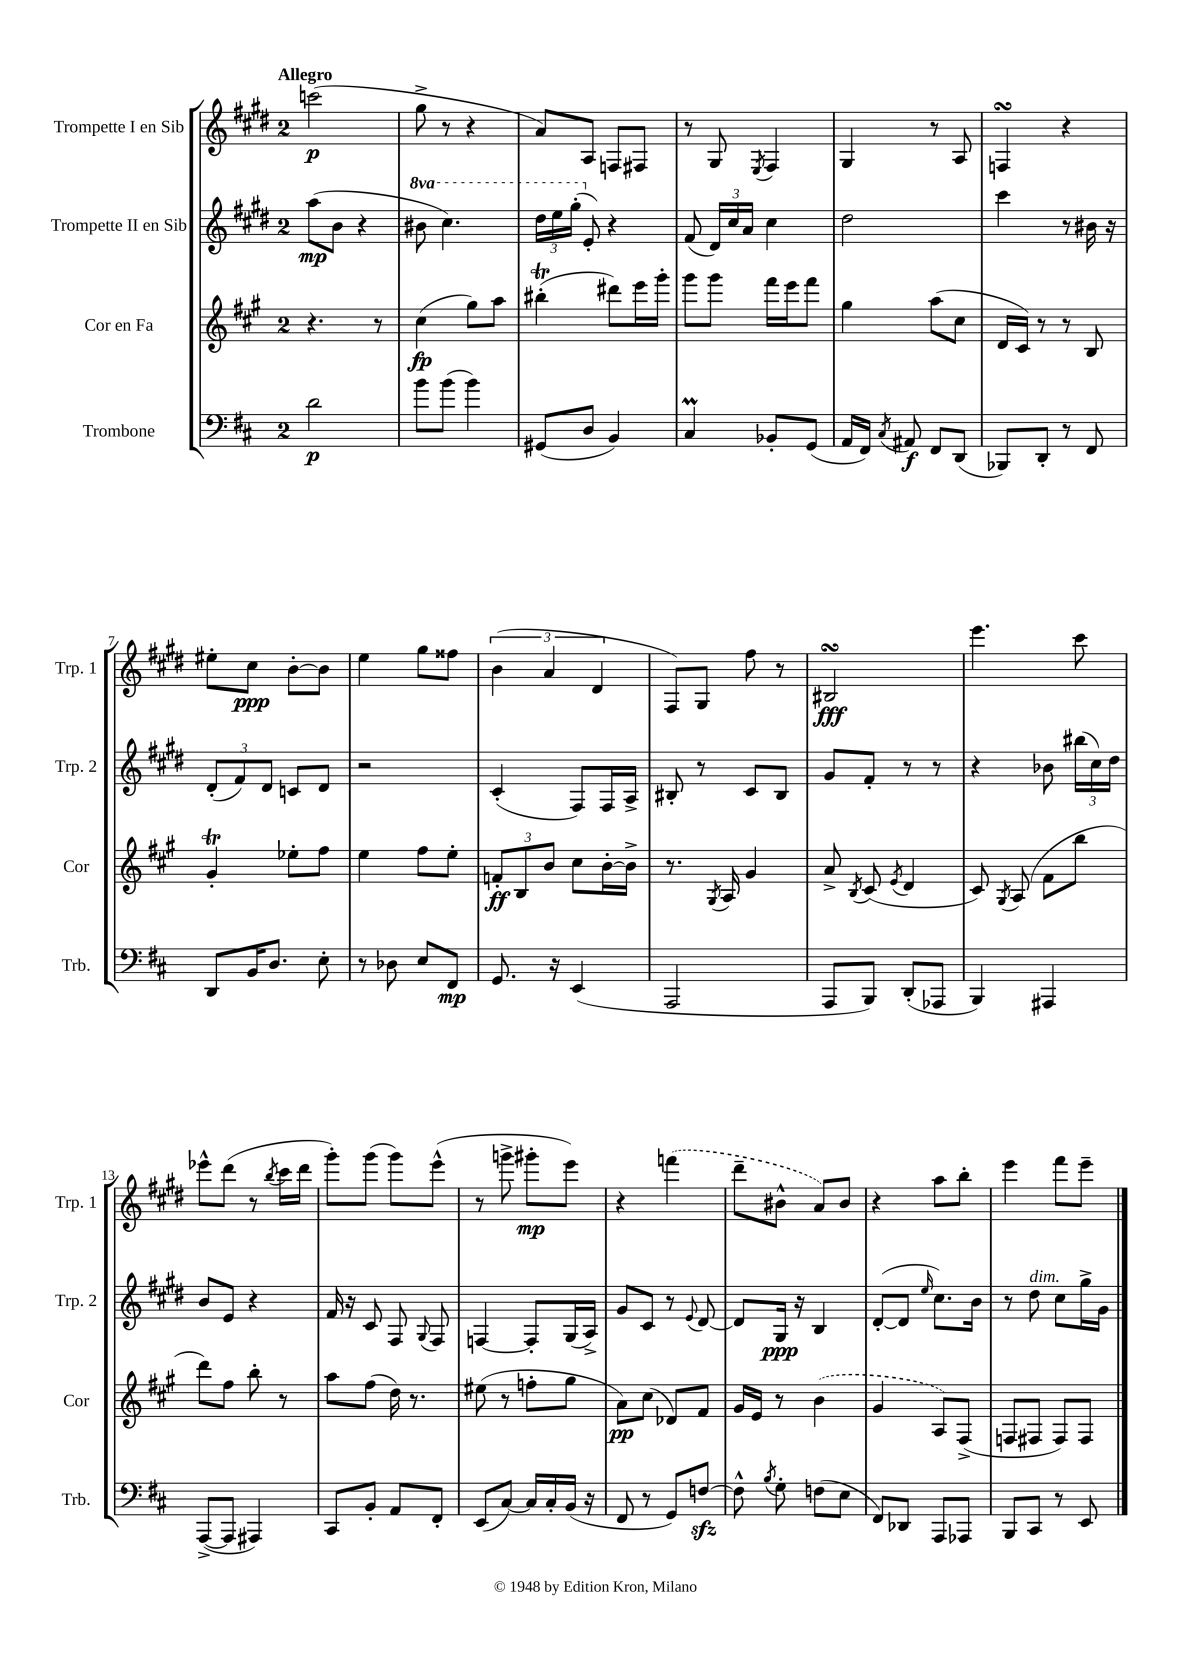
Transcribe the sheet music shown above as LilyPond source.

<<
\new StaffGroup <<
\new Staff = "s0" \with { instrumentName = "Trompette I en Sib" shortInstrumentName = "Trp. 1" } {
    \clef treble \key e \major \once \override Staff.TimeSignature.style = #'single-digit \time 2/4 \tempo "Allegro"
    \autoBeamOff c'''2\p( |
    gis''8-> r8 r4 |
    a'8[) a8] f8[ fis8] |
    r8 gis8 \acciaccatura { e8 } fis4 |
    gis4 r8 a8 |
    f4\turn r4 |
    eis''8[-. cis''8]\ppp b'8[~-. b'8] |
    e''4 gis''8[ fisis''8] |
    \tuplet 3/2 { b'4( a'4 dis'4 } |
    fis8[) gis8] fis''8 r8 |
    bis2\turn\fff |
    e'''4. cis'''8 |
    ees'''8[-^ dis'''8]( r8 \acciaccatura { b''8 } cis'''16[ dis'''16] |
    gis'''8[-.) gis'''8]( gis'''8[) e'''8]-^( |
    r8 g'''8-> gis'''8[-.\mp e'''8]) |
    r4 \once \slurDashed f'''4( |
    dis'''8[-- bis'8]-^ a'8[) bis'8] |
    r4 a''8[ b''8]-. |
    e'''4 fis'''8[ e'''8]-- \bar "|." |
}
\new Staff = "s1" \with { instrumentName = "Trompette II en Sib" shortInstrumentName = "Trp. 2" } {
    \clef treble \key e \major \once \override Staff.TimeSignature.style = #'single-digit \time 2/4 \set Staff.ottavationMarkups = #ottavation-simple-ordinals
    \autoBeamOff a''8[\mp( b'8] r4 |
    \ottava #1 bis''8 cis'''4.) |
    \tuplet 3/2 { dis'''16[ e'''16 gis'''16]-.( \ottava #0 } e'8-.) r4 |
    fis'8( \tuplet 3/2 { dis'16[) cis''16 a'16] } cis''4 |
    dis''2 |
    cis'''4 r8 bis'16 r16 |
    \tuplet 3/2 { dis'8[-.( fis'8) dis'8] } c'8[ dis'8] |
    r2 |
    cis'4-.( fis8[) fis16 a16]-> |
    bis8-. r8 cis'8[ bis8] |
    gis'8[ fis'8]-. r8 r8 |
    r4 bes'8 \tuplet 3/2 { bis''16[( cis''16) dis''16] } |
    b'8[ e'8] r4 |
    fis'16 r16 cis'8 fis8 \appoggiatura { gis8 } fis8 |
    f4~ f8[-. gis16( a16]->) |
    gis'8[ cis'8] r8 \appoggiatura { e'8 } dis'8~ |
    dis'8[ gis16]\ppp r16 b4 |
    dis'8[~-.( dis'8] \grace { e''16 } cis''8.[) b'16] |
    r8 dis''8^\markup { \italic "dim." } cis''8[ gis''16-> gis'16] \bar "|." |
}
\new Staff = "s2" \with { instrumentName = "Cor en Fa" shortInstrumentName = "Cor" } {
    \clef treble \key a \major \once \override Staff.TimeSignature.style = #'single-digit \time 2/4
    \autoBeamOff r4. r8 |
    cis''4\fp( gis''8[) a''8] |
    bis''4-.\trill( dis'''8[) e'''16 gis'''16]-. |
    gis'''8[ gis'''8] fis'''16[ e'''16 fis'''8] |
    gis''4 a''8[( cis''8] |
    d'16[ cis'16]) r8 r8 b8 |
    gis'4-.\trill ees''8[-. fis''8] |
    e''4 fis''8[ e''8]-. |
    \tuplet 3/2 { f'8[-.\ff b8 b'8] } cis''8[ b'16~-. b'16]-> |
    r8. \acciaccatura { gis8 } a16 gis'4 |
    a'8-> \acciaccatura { b8 } cis'8( \acciaccatura { e'8 } d'4 |
    cis'8) \acciaccatura { gis8 } a8( fis'8[ b''8] |
    d'''8[) fis''8] b''8-. r8 |
    a''8[ fis''8]( d''16) r8. |
    eis''8( r8 f''8[-. gis''8] |
    a'8[\pp) cis''8]( des'8[) fis'8] |
    gis'16[ e'16] r8 \once \slurDashed b'4( |
    gis'4 a8[) fis8]->( |
    f8[ fis8] fis8[) fis8] \bar "|." |
}
\new Staff = "s3" \with { instrumentName = "Trombone" shortInstrumentName = "Trb." } {
    \clef bass \key d \major \once \override Staff.TimeSignature.style = #'single-digit \time 2/4
    \autoBeamOff d'2\p |
    b'8[ b'8]( b'4) |
    gis,8[( d8] b,4) |
    cis4\prall bes,8[-. g,8]( |
    a,16[ fis,16]) \acciaccatura { cis8 } ais,8\f fis,8[ d,8]( |
    bes,,8[) d,8]-. r8 fis,8 |
    d,8[ b,16 d8.] e8-. |
    r8 des8 e8[ fis,8]\mp |
    g,8. r16 e,4( |
    a,,2 |
    a,,8[ b,,8]) d,8[-.( aes,,8] |
    b,,4) ais,,4 |
    a,,8[~->( a,,8] ais,,4) |
    cis,8[ b,8]-. a,8[ fis,8]-. |
    e,8[( cis8]~) cis16[ cis16-. b,16]( r16 |
    fis,8 r8 g,8[) f8]~\sfz |
    f8-^ \acciaccatura { b8 } g8-. f8[( e8] |
    fis,8[) des,8] a,,8[ aes,,8] |
    b,,8[ cis,8] r8 e,8 \bar "|." |
}
>>
>>
